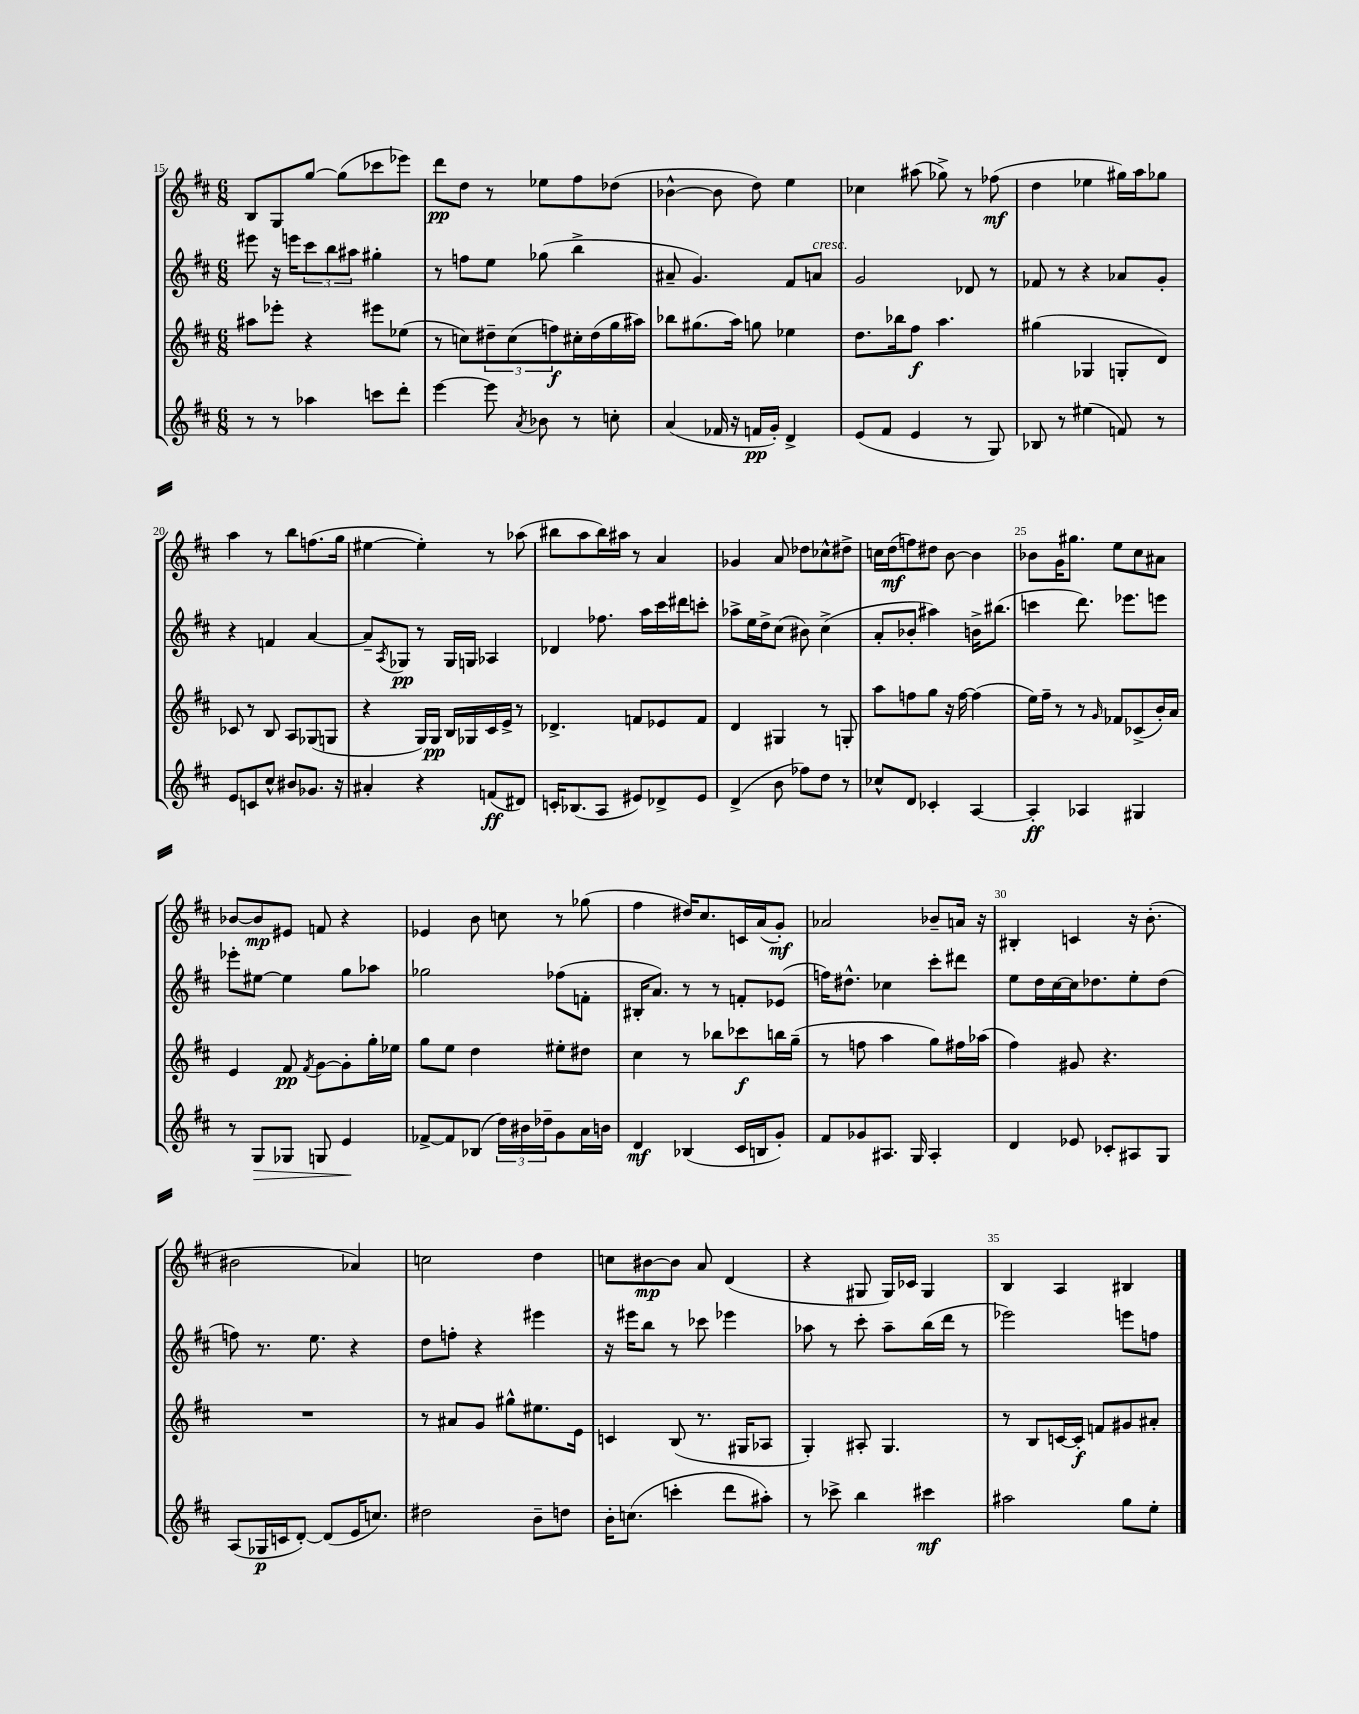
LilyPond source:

<<
\new StaffGroup <<
\new Staff = "s0" {
    \clef treble \key d \major \numericTimeSignature \time 6/8
    b8 g8 g''8~ g''8( ces'''8 ees'''8) |
    d'''8\pp d''8 r8 ees''8 fis''8 des''8( |
    bes'4~-^ bes'8 d''8) e''4 |
    ces''4 ais''8( ges''8->) r8 fes''8\mf( |
    d''4 ees''4 gis''16) a''16 ges''8 |
    a''4 r8 b''8 f''8.( g''16 |
    eis''4~ eis''4-.) r8 aes''8( |
    bis''8 a''8 bis''16) ais''16 r8 a'4 |
    ges'4 a'8 des''8 ces''8-^ dis''8-> |
    c''16 d''16\mf( f''8) dis''8 b'8~ b'4 |
    bes'8 g'16 gis''8. e''8 cis''8 ais'8 |
    bes'8~ bes'8\mp eis'8 f'8 r4 |
    ees'4 b'8 c''8 r8 ges''8( |
    fis''4 dis''16) cis''8. c'16 a'16( g'8-.\mf) |
    aes'2 bes'8-- a'16 r16 |
    bis4-. c'4 r16 b'8.-.( |
    bis'2 aes'4) |
    c''2 d''4 |
    c''8 bis'8~\mp bis'8 a'8 d'4( |
    r4 gis8 gis16) ces'16 gis4 |
    b4 a4 bis4 \bar "|." |
}
\new Staff = "s1" {
    \clef treble \key d \major \numericTimeSignature \time 6/8
    eis'''8 r16 e'''16 \tuplet 3/2 { cis'''8 b''8 ais''8 } gis''4-. |
    r8 f''8 e''8 ges''8( b''4-> |
    ais'8-- g'4.) fis'8 a'8^\markup { \italic "cresc." } |
    g'2 des'8 r8 |
    fes'8 r8 r4 aes'8 g'8-. |
    r4 f'4 a'4~ |
    a'8-- \acciaccatura { a8 } ges8\pp r8 ges16 g16 aes4 |
    des'4 fes''8. a''16 cis'''16 dis'''16 c'''8-. |
    aes''8-> e''16 d''16-> cis''8( bis'8) cis''4->( |
    a'8-. bes'8-. ais''4) b'16-> bis''8.( |
    c'''4 d'''8.) ees'''8. e'''8 |
    ees'''8-. eis''8~ eis''4 g''8 aes''8 |
    ges''2 fes''8( f'8-. |
    bis16-. a'8.) r8 r8 f'8-. ees'8( |
    f''16) dis''8.-^ ces''4 cis'''8-. dis'''8 |
    e''8 d''16 cis''16~ cis''16 des''8. e''8-. des''8( |
    f''8) r8. e''8. r4 |
    d''8 f''8-. r4 eis'''4 |
    r16 eis'''16 b''8 r8 ces'''8 ees'''4 |
    aes''8 r8 cis'''8-. aes''8-- b''16( d'''16 r8 |
    ees'''2) e'''8 f''8 \bar "|." |
}
\new Staff = "s2" {
    \clef treble \key d \major \numericTimeSignature \time 6/8
    ais''8 ees'''8-. r4 eis'''8 ees''8( |
    r8 c''8) \tuplet 3/2 { dis''8-- c''8( f''8\f) } cis''16-. dis''16( g''16 ais''16) |
    bes''8 gis''8.( a''16) g''8 ees''4 |
    d''8. bes''16 fis''8\f a''4. |
    gis''4( ges4 g8-. d'8) |
    ces'8 r8 b8 a8 ges8( g8 |
    r4 g16) g16\pp b16 ges16 cis'16 e'16-> r8 |
    des'4.-> f'8 ees'8 f'8 |
    d'4 gis4 r8 g8-. |
    a''8 f''8 g''8 r16 f''16~ f''4( |
    e''16) fis''16-- r8 r8 \grace { g'16 } fes'8 ces'8->( b'16-.) a'16 |
    e'4 fis'8\pp \acciaccatura { fis'8 } g'8~ g'8-. g''16-. ees''16 |
    g''8 e''8 d''4 eis''8-. dis''8 |
    cis''4 r8 bes''8 ces'''8\f b''16 g''16--( |
    r8 f''8 a''4 g''8) fis''16 aes''16( |
    fis''4) gis'8 r4. |
    R2. |
    r8 ais'8 g'8 gis''8-^ eis''8. e'16 |
    c'4 b8( r8. gis16 aes8 |
    g4-.) ais8-. g4. |
    r8 b8 c'16~ c'16-.\f f'8 gis'8 ais'8-. \bar "|." |
}
\new Staff = "s3" {
    \clef treble \key d \major \numericTimeSignature \time 6/8
    r8 r8 aes''4 c'''8 d'''8-. |
    e'''4~ e'''8 \acciaccatura { a'8 } bes'8 r8 c''8-. |
    a'4( fes'16 r16 f'16\pp g'16-.) d'4-> |
    e'8( fis'8 e'4 r8 g8) |
    bes8 r8 eis''4( f'8) r8 |
    e'8 c'8 cis''8-^ bis'8 ges'8. r16 |
    ais'4-. r4 f'8\ff( dis'8) |
    c'16-. bes8.( a8 eis'8) des'8-> eis'8 |
    d'4->( b'8 fes''8) d''8 r8 |
    ces''8-^ d'8 ces'4-. a4~ |
    a4-.\ff aes4 gis4 |
    r8 g8\> ges8 g8 e'4\! |
    fes'8~-> fes'8 bes8( \tuplet 3/2 { d''16) bis'16 des''16-- } g'8 a'16 b'16 |
    d'4\mf bes4( cis'16 b16 g'8-.) |
    fis'8 ges'8 ais8. g16 ais4-. |
    d'4 ees'8 ces'8-. ais8 g8 |
    a8( ges16\p c'16 d'8~-.) d'8( e'16 c''8.) |
    dis''2 b'8-- d''8 |
    b'16-. c''8.( c'''4-. d'''8 ais''8-.) |
    r8 ces'''8-> b''4 cis'''4\mf |
    ais''2 g''8 e''8-. \bar "|." |
}
>>
>>
\layout { \context { \Score currentBarNumber = #15 \override BarNumber.break-visibility = ##(#f #t #t) barNumberVisibility = #(every-nth-bar-number-visible 5) } }
